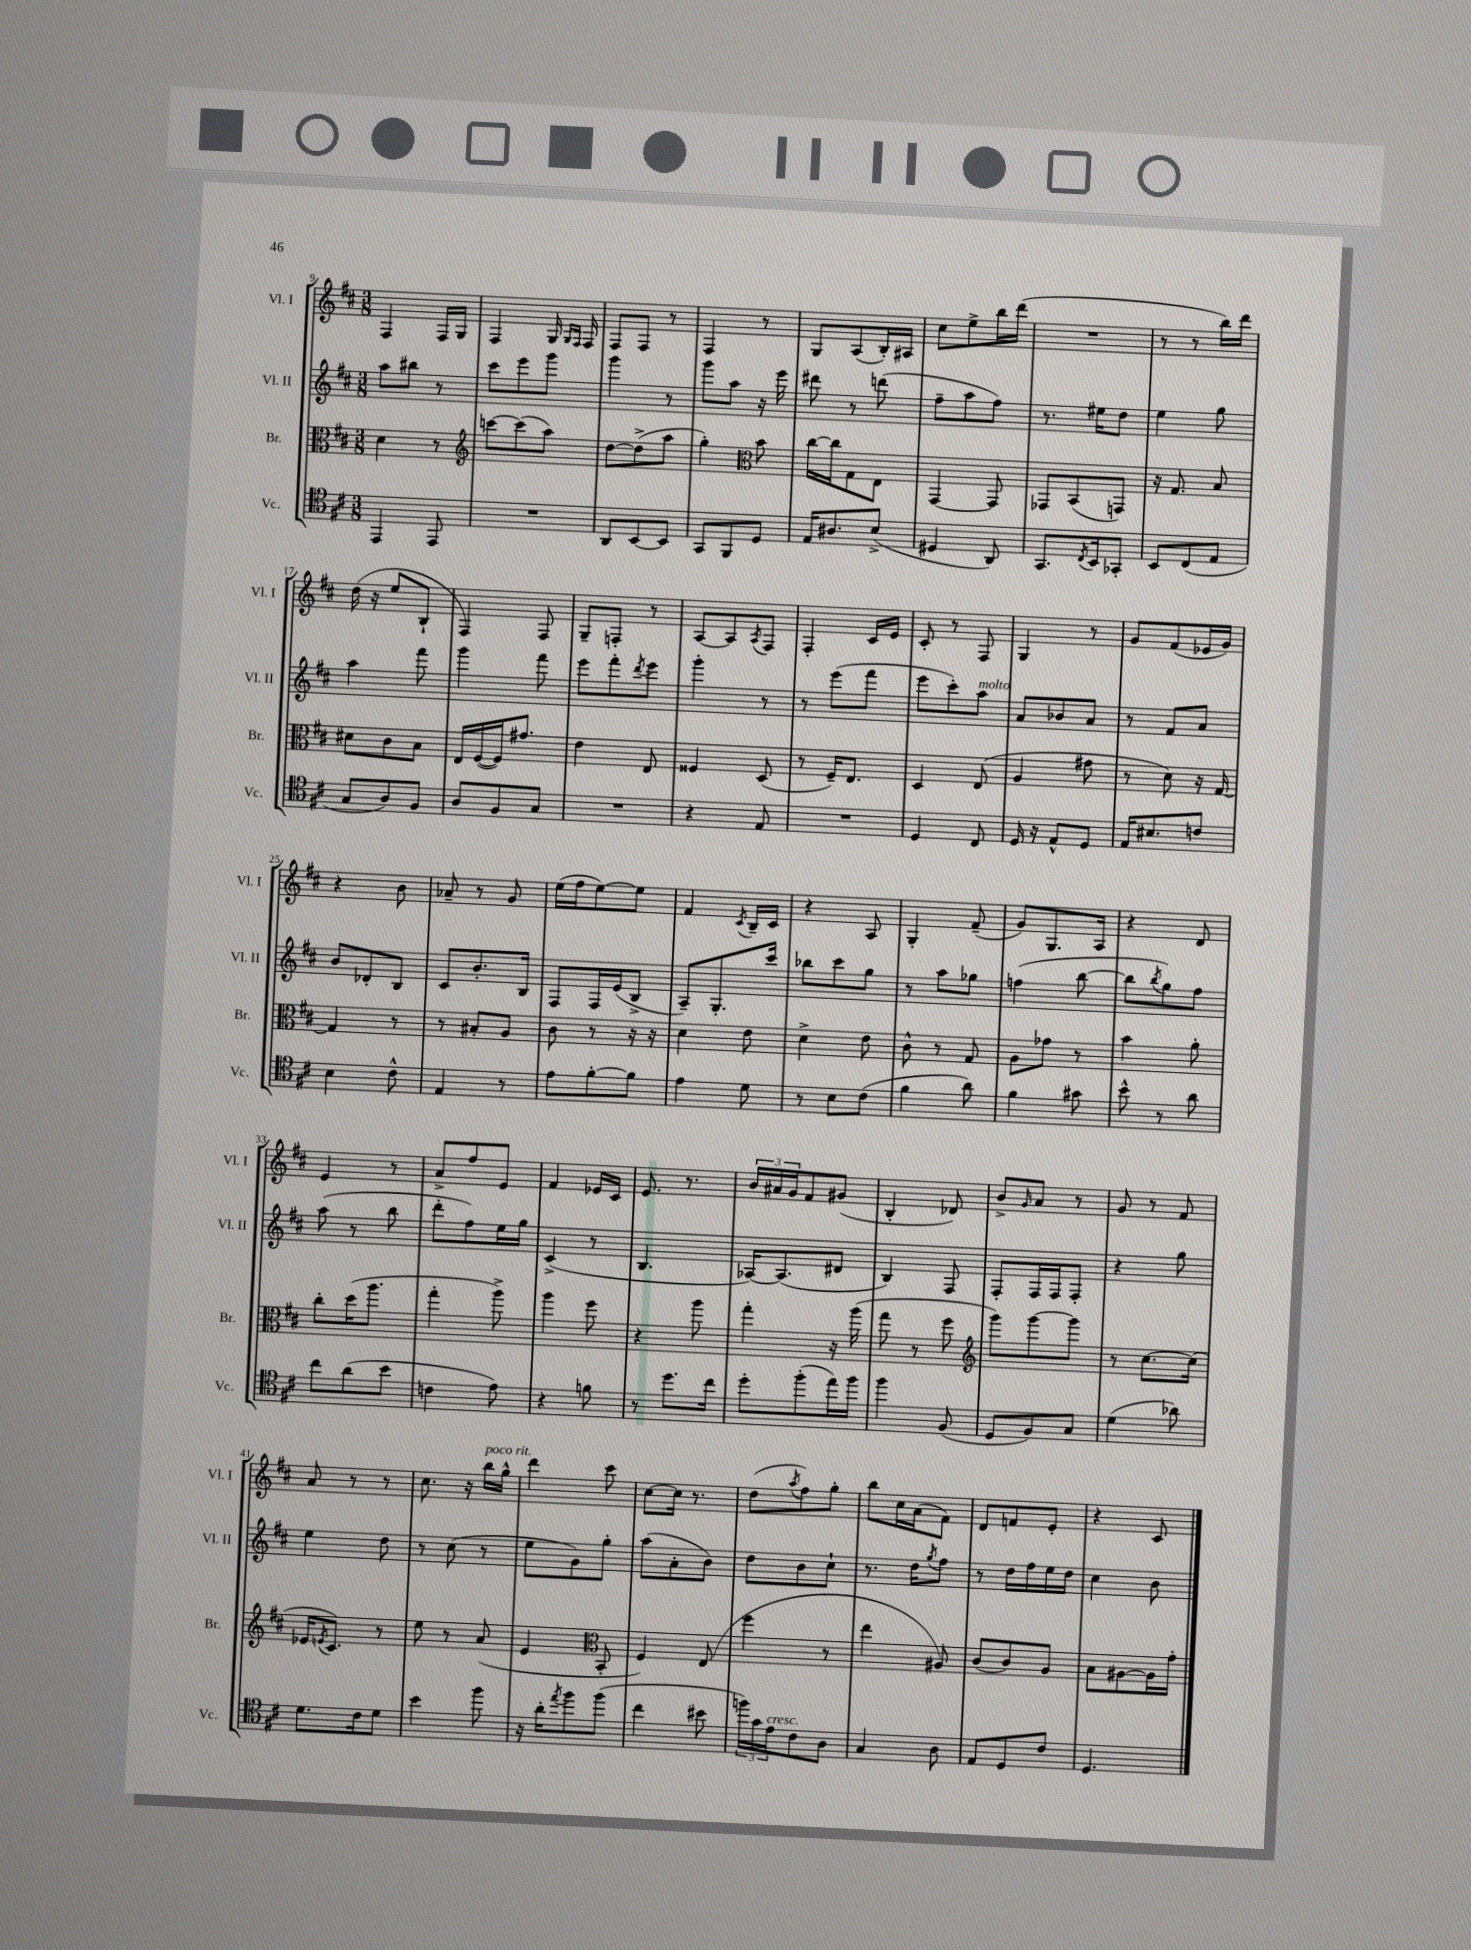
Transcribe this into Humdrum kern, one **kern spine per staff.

**kern	**kern	**kern	**kern
*part4	*part3	*part2	*part1
*staff4	*staff3	*staff2	*staff1
*I"Vc.	*I"Br.	*I"Vl. II	*I"Vl. I
*I'Vc.	*I'Br.	*I'Vl. II	*I'Vl. I
*clefC4	*clefC3	*clefG2	*clefG2
*k[f#c#]	*k[f#c#]	*k[f#c#]	*k[f#c#]
*M3/8	*M3/8	*M3/8	*M3/8
=9	=9	=9	=9
4EE/	4d\	8aa\L	4F#/
.	.	8bb#X\J	.
8EE/	8r	8r	16F#/LL
.	.	.	16G/JJ
=10	=10	=10	=10
*	*clefG2	*	*
4.r	[8cccn\L	8ccc#\L	4F#/
.	(8ccc\]	8eee\	.
.	8aa\J)	8ggg\J	16G/
.	.	.	16qqG/LL
.	.	.	16qqF#/JJ
.	.	.	16F#/
=11	=11	=11	=11
8AA/L	[8dd\L	4ggg\	8F#/L
[8BB/	(8dd^\]	.	8F#/J
8BB/J]	8aa\J	8r	8r
=12	=12	=12	=12
8GG/L	4gg'\)	8ggg\L	4F#/
8FF#/	.	8aa\J	.
*	*clefC3	*	*
8D/J	8b\	16r	8r
.	.	16eee\	.
=13	=13	=13	=13
16E/KL	[16cc#\LL	8ddd#X\	8G/L
8.A#X/	16cc#\J]	.	.
.	8G\	8r	(8A/
(8B^/J	8E\J	(8dddn\	16B'/L)
.	.	.	16A#X/JJ
=14	=14	=14	=14
4D#X/	[4GG/	8ff#~\L	8cc#\L
.	.	8aa\	8ee^\
8AA/)	8GG/]	8ff#\J)	16bb\L
.	.	.	(16ddd\JJ
=15	=15	=15	=15
8.GG/L	8GG-X/L	8.r	4.r
.	(8BB/	.	.
8qC#/	.	.	.
16BB/k	.	16ee#X\KL	.
8GG-X'/J	8GGn/J)	8dd\J	.
=16	=16	=16	=16
8BB/L	16r	4ee\	8r
.	8.G/	.	.
(8C#/	.	.	8r
8E/J	8B/	8gg\	16bb\LL)
.	.	.	16ddd\JJ
!!LO:LB:g=z
=17	=17	=17	=17
8G/L	8d#X\L	4aa\	(16dd\
.	.	.	16r
8A/)	8c#\	.	8ee/L
8F#/J	8B\J	8fff#\	8B`/J
=18	=18	=18	=18
8A/L	16E/LL	4ggg\	4F#/)
.	([16F#/	.	.
8F#/	16F#/J])	.	.
.	8.g#X/J	.	.
8G/J	.	8fff#\	8F#/
=19	=19	=19	=19
4.r	4e\	8eee\L	8G~/L
.	.	8fff#'\	8Fn'/J
.	.	8qddd/	.
.	8E/	8eee\J	8r
=20	=20	=20	=20
4r	4F##X/	4ggg'\	[8A/L
.	.	.	8A/]
.	.	.	8qA/
8E/	(8D/	8r	8F#/J
=21	=21	=21	=21
4.r	8r	8r	4F#'/
.	16F#~/KL)	(8eee\L	.
.	8.E/J	.	.
.	.	8fff#\J	16c#/LL
.	.	.	16e/JJ
=22	=22	=22	=22
4D/	4D/	8eee\L	8c#'/
.	.	8ccc#'\)	8r
!	!	!LO:TX:a:i:t=molto	!
8C#/	(8E/	8aa\J	8F#/
=23	=23	=23	=23
16D/	4A/	8a/L	4G/
16r	.	.	.
8E^^/L	.	8b-X/	.
8D/J	8g#X\	8a/J	8r
=24	=24	=24	=24
16E/KL	8r	8r	8g/L
8.B#X/	.	.	.
.	8d\)	8f#/L	(8f#/
8cn/J	16r	8a/J	16e-X/L
.	[16G/	.	16g/JJ)
!!LO:LB:g=z
=25	=25	=25	=25
4B\	4G/]	8b/L	4r
.	.	8d-X'/	.
8c#^^\	8r	8B/J	8b\
=26	=26	=26	=26
4E/	8r	8c#/L	8a-X~/
.	8B#X'/L	8.b'/	8r
8r	8A/J	.	8g/
.	.	16B/Jk	.
=27	=27	=27	=27
8e\L	8c#\	8F#/L	(16ee\LL
.	.	.	16ff#\J
[8f#'\	8r	16F#/L	[8ee\)
.	.	(16e/J	.
8f#\J]	16r	8B^/J	8ee\J]
.	16r	.	.
=28	=28	=28	=28
4e\	4d\	8A~/L)	4f#/
.	.	8.G'/	.
.	.	.	8qc#/
8d\	8e\	.	16B~/LL
.	.	16ccc#/Jk	16c#/JJ
=29	=29	=29	=29
8r	4d^\	8bb-X\L	4r
8B\L	.	8ccc#\	.
(8c#\J	8e\	8gg\J	8A/
=30	=30	=30	=30
4f#\	8c#^^\	8r	4G'/
.	8r	8aa\L	.
8a\)	8G/	8gg-X\J	(8f#~/
=31	=31	=31	=31
4f#\	8A\L	(4ffn\	8g/L)
.	8g-X\J	.	8.G/
8g#X\	8r	[8bb\	.
.	.	.	16A/Jk
=32	=32	=32	=32
8b^^\	4b\	8bb\L]	4r
.	.	8qbb/	.
8r	.	8gg\)	.
8a\	8a'\	8ff#\J	8d/
!!LO:LB:g=z
=33	=33	=33	=33
8cc#\L	8cc#'\L	(8aa\	4e/
(8a\	(16dd\K	8r	.
.	8.aa\J	.	.
8b\J	.	8bb\	8r
=34	=34	=34	=34
4cn\	4gg'\	8ddd'\L	8a^/L
.	.	8ff#\)	8ff#/
8e\)	8aa^\)	16ee\L	8e/J
.	.	16gg\JJ	.
=35	=35	=35	=35
4r	4aa\	(4c#^/	4f#/
8fn\	8ff#\	8r	16e-X/LL
.	.	.	16c#/JJ
=36	=36	=36	=36
8r	4r	4.B/	8.e/
8.dd\L	.	.	.
.	.	.	8.r
.	8aa\	.	.
16cc#\Jk	.	.	.
=37	=37	=37	=37
8dd'\L	4gg'\	[16A-X/KL)	24b/LL
.	.	.	24a#X/
.	.	(8.A-/]	.
.	.	.	24g/J
(8ff#'\	.	.	8f#/
16ee\L)	16r	8d#X/J	(8g#X/J
16ff#\JJ	(16aa\	.	.
=38	=38	=38	=38
4ff#\	8gg\	4B/)	4B'/
.	8r	.	.
(8F#/	8ff#\	8F#/	8d-X/)
=39	=39	=39	=39
*	*clefG2	*	*
8D/L	8ggg\L)	8F#'/L	8b^/L
.	.	.	16qqg/
8F#/)	[8ggg\	16F#/L	8a/J
.	.	16F#/J	.
8G/J	8ggg\J]	8F#'/J	8r
=40	=40	=40	=40
(4d\	8r	4r	8g/
.	[8.cc#\L	.	8r
8a-X\)	.	8gg\	8f#/
.	(16cc#\Jk]	.	.
!!LO:LB:g=z
=41	=41	=41	=41
8.d\L	16e-X/KL	4ee\	8a/
.	8qen/	.	.
.	8.c#/J)	.	.
.	.	.	8r
16c#\k	.	.	.
8d\J	8r	8dd\	8r
=42	=42	=42	=42
4b\	8ee\	8r	8.cc#\
.	8r	(8cc#\	.
.	.	.	16r
!	!	!	!LO:TX:a:i:t=poco rit.
8ff#\	(8a/	8r	16bb\LL
.	.	.	16gg^^\JJ
=43	=43	=43	=43
16r	4e/	8ee\L	4ddd\
16a'\KL	.	.	.
8qee/	.	.	.
8ff#\	.	8g\)	.
*	*clefC3	*	*
(8ff#\J	8BB'/	8gg'\J	8ccc#\
=44	=44	=44	=44
4cc#\	4F#/)	(8aa\L	[8cc#\L
.	.	8a'\	16cc#\Jk]
.	.	.	8.r
8b#X\	(8E/	8b\J)	.
=45	=45	=45	=45
24ffn\LL)	4ff#\	8dd\L	(8dd\L
24g\	.	.	.
!LO:TX:a:i:t=cresc.	!	!	!
24e\J	.	.	.
.	.	.	8qaa/
8c#\	.	8b\	8ff#\)
8A\J	8r	8cc#`\J	8gg'\J
=46	=46	=46	=46
4G/	4ee\	8.r	8bb\L
.	.	.	16cc#\L
.	.	16dd\KL	(16a\J
.	.	8qgg/	.
8A\	8A#X/)	8ff#\J	8f#\J)
=47	=47	=47	=47
8E/L	(8c#/L	8r	8d/L
8D/	8c#/)	16dd\LL	8fn/
.	.	16ff#\	.
8c#/J	8A/J	16ee\	8e'/J
.	.	16dd\JJ	.
=48	=48	=48	=48
4.D/	8B\L	4cc#\	4r
.	[8A#X\	.	.
.	16A#\L]	8b\	8c#/
.	16g'\JJ	.	.
==	==	==	==
*-	*-	*-	*-
